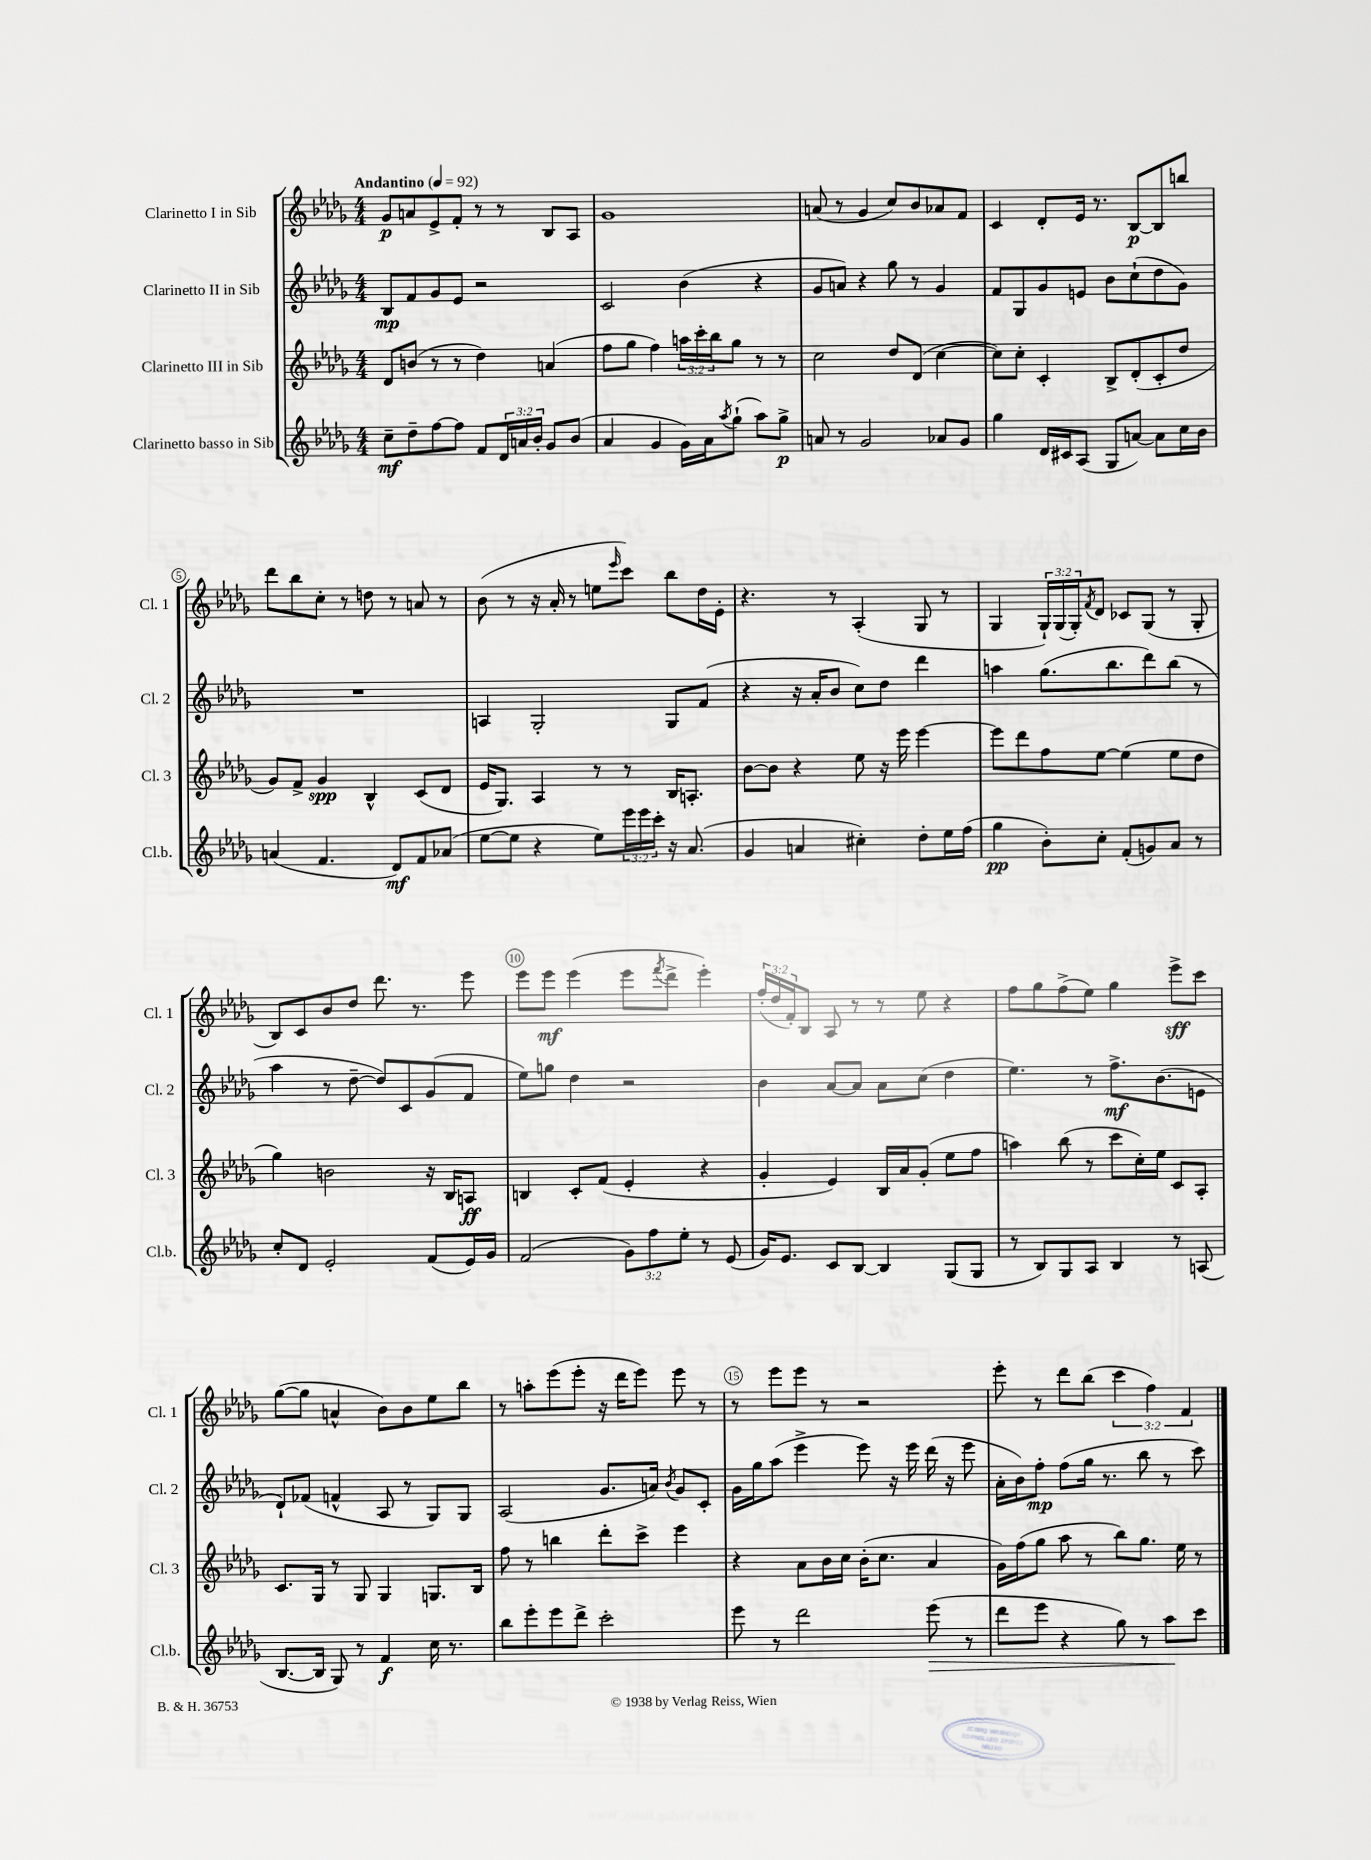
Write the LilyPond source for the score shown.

<<
\new StaffGroup <<
\new Staff = "s0" \with { instrumentName = "Clarinetto I in Sib" shortInstrumentName = "Cl. 1" } {
    \clef treble \key des \major \numericTimeSignature \time 4/4 \override Staff.TupletNumber.text = #tuplet-number::calc-fraction-text \tempo "Andantino" 4 = 92
    ges'8\p a'8 ees'8-> f'8-. r8 r8 bes8 aes8 |
    ges'1 |
    a'8( r8 ges'4 c''8) bes'8 aes'8 f'8 |
    c'4 des'8-. ees'16 r8. bes8~\p bes8 b''8 |
    des'''8 bes''8 c''8-. r8 d''8 r8 a'8 r8 |
    bes'8( r8 r16 aes'16-. r8 e''8 \grace { ees'''16 } c'''8) bes''8 des''16 ees'16-. |
    r4. r8 aes4-.( ges8 r8 |
    ges4 \tuplet 3/2 { ges16-!) ges16( ges16-.) } \acciaccatura { f'8 } des'8 ces'8 ges8( r8 ges8-. |
    bes8) c'8 bes'8 des''8 des'''8. r8. ees'''8 |
    ees'''8 ees'''8\mf ees'''4( ees'''8 \acciaccatura { f'''8 } des'''8-> ees'''4-.) |
    \tuplet 3/2 { f''16-.( des''16 f'16-.) } bes8 aes8 r8 r8 ees''8 r4 |
    f''8 ges''8 f''8->( ees''8) ges''4 ees'''8->\sff c'''8 |
    ges''8~( ges''8 a'4-^ bes'8) bes'8 ees''8 bes''8 |
    r8 a''8-. ees'''8( ees'''8-. r16 des'''16 ees'''8) ees'''8 r8 |
    r8 ees'''8 ees'''8 r8 r2 |
    ees'''8-. r8 des'''8 bes''8( \tuplet 3/2 { c'''4 f''4) f'4 } \bar "|." |
}
\new Staff = "s1" \with { instrumentName = "Clarinetto II in Sib" shortInstrumentName = "Cl. 2" } {
    \clef treble \key des \major \numericTimeSignature \time 4/4
    bes8\mp f'8 ges'8 ees'8 r2 |
    c'2 bes'4( r4 |
    ges'8 a'8) r4 ges''8 r8 ges'4 |
    f'8 ges8 ges'8 e'8 bes'8 c''8-!( des''8 ges'8) |
    R1 |
    a4 ges2-. ges8 f'8( |
    r4 r16 aes'16-. bes'8 c''8) des''8 des'''4 |
    a''4 ges''8.( bes''8. des'''8) bes''8( r8 |
    aes''4 r8 des''8~-- des''8) c'8 ges'8( f'8 |
    ees''8) g''8 des''4 r2 |
    bes'4 aes'8~ aes'8 aes'8 c''8( des''4 |
    ees''4.) r8 f''8.->\mf bes'8.( e'8 |
    des'8-!) fes'8( f'4-^ aes8 r8 ges8) ges8 |
    aes2( ges'8. a'16) \acciaccatura { bes'8 } ges'8 c'8-. |
    ges'16 ges''16 aes''8( ees'''4-> ees'''8) r16 ees'''16 des'''16( r16 ees'''8 |
    aes'16-. bes'16) f''8-.\mp f''8( ges''16 r8. bes''8 r8 c'''8) \bar "|." |
}
\new Staff = "s2" \with { instrumentName = "Clarinetto III in Sib" shortInstrumentName = "Cl. 3" } {
    \clef treble \key des \major \numericTimeSignature \time 4/4 \override Staff.TupletNumber.text = #tuplet-number::calc-fraction-text
    des'8 b'8( r8 r8 des''4) a'4( |
    f''8 ges''8 f''4) \tuplet 3/2 { a''16 c'''16-. bes''16 } ges''8 r8 r8 |
    c''2 des''8 des'8( c''4~ |
    c''8) c''8-. c'4-. bes8-> des'8-.( c'8-. des''8 |
    ges'8) f'8-> ges'4\spp bes4-^ c'8( des'8 |
    ees'16 ges8.) aes4 r8 r8 bes16 a8.-. |
    bes'8~ bes'8 r4 ees''8 r16 ees'''16 ees'''4~ |
    ees'''8 des'''8 f''8 ees''8~ ees''4( ees''8 des''8 |
    ges''4) b'2 r16 bes16 a8\ff |
    b4 c'8-. f'8( ees'4-. r4 |
    ges'4-. ees'4) bes16 aes'16 ges'8-.( ees''8 f''8 |
    a''4) bes''8( r8 c'''8 c''16-.) ees''16 c'8 aes8-. |
    c'8. ges16 r8 ges8 ges4 g8. bes16 |
    f''8 r8 b''4 des'''8-. c'''8-> ees'''4 |
    r4 aes'8 bes'16 c''16 bes'16-.( c''8. aes'4 |
    ges'16) f''16( ges''8 aes''8 r8 bes''8) ges''8. ees''16 r8 \bar "|." |
}
\new Staff = "s3" \with { instrumentName = "Clarinetto basso in Sib" shortInstrumentName = "Cl.b." } {
    \clef treble \key des \major \numericTimeSignature \time 4/4 \override Staff.TupletNumber.text = #tuplet-number::calc-fraction-text
    c''8--\mf des''8-- f''8~ f''8 f'8 \tuplet 3/2 { des'16 a'16 bes'16-. } ges'8 bes'8( |
    aes'4 ges'4 ges'16) aes'16 \acciaccatura { aes''8 } ges''8-!( aes''8) ges''8->\p |
    a'8 r8 ges'2 aes'8 ges'8 |
    ges''4 des'16 cis'16 aes8( ges8 a'8~) a'8 c''16 bes'16 |
    a'4( f'4. des'8\mf) f'8 aes'8( |
    ees''8~ ees''8 r4 ees''8) \tuplet 3/2 { ees'''16 ees'''16 c'''16-. } r16 aes'8.( |
    ges'4 a'4 cis''4-.) des''8-. ees''16 f''16( |
    ges''4\pp bes'8-.) c''8-. f'8-.( g'8) aes'8 r8 |
    c''8-. des'8 ees'2-. f'8( ees'16) ges'16 |
    f'2( \tuplet 3/2 { ges'8) f''8 ees''8-. } r8 ees'8( |
    ges'16) ees'8. c'8 bes8~ bes4 ges8( ges8 |
    r8 bes8) ges8 aes8 bes4 r8 a8( |
    bes8.~ bes16 ges8) r8 f'4\f c''16 r8. |
    bes''8 ees'''8-. ees'''8 des'''8-> c'''2-. |
    ees'''8 r8 des'''2 ees'''8\>( r8 |
    des'''8 ees'''8 r4 ges''8) r8 aes''8\! c'''8 \bar "|." |
}
>>
>>
\layout { \context { \Score \override BarNumber.break-visibility = ##(#f #t #t) barNumberVisibility = #(every-nth-bar-number-visible 5) \override BarNumber.stencil = #(make-stencil-circler 0.1 0.3 ly:text-interface::print) } }
